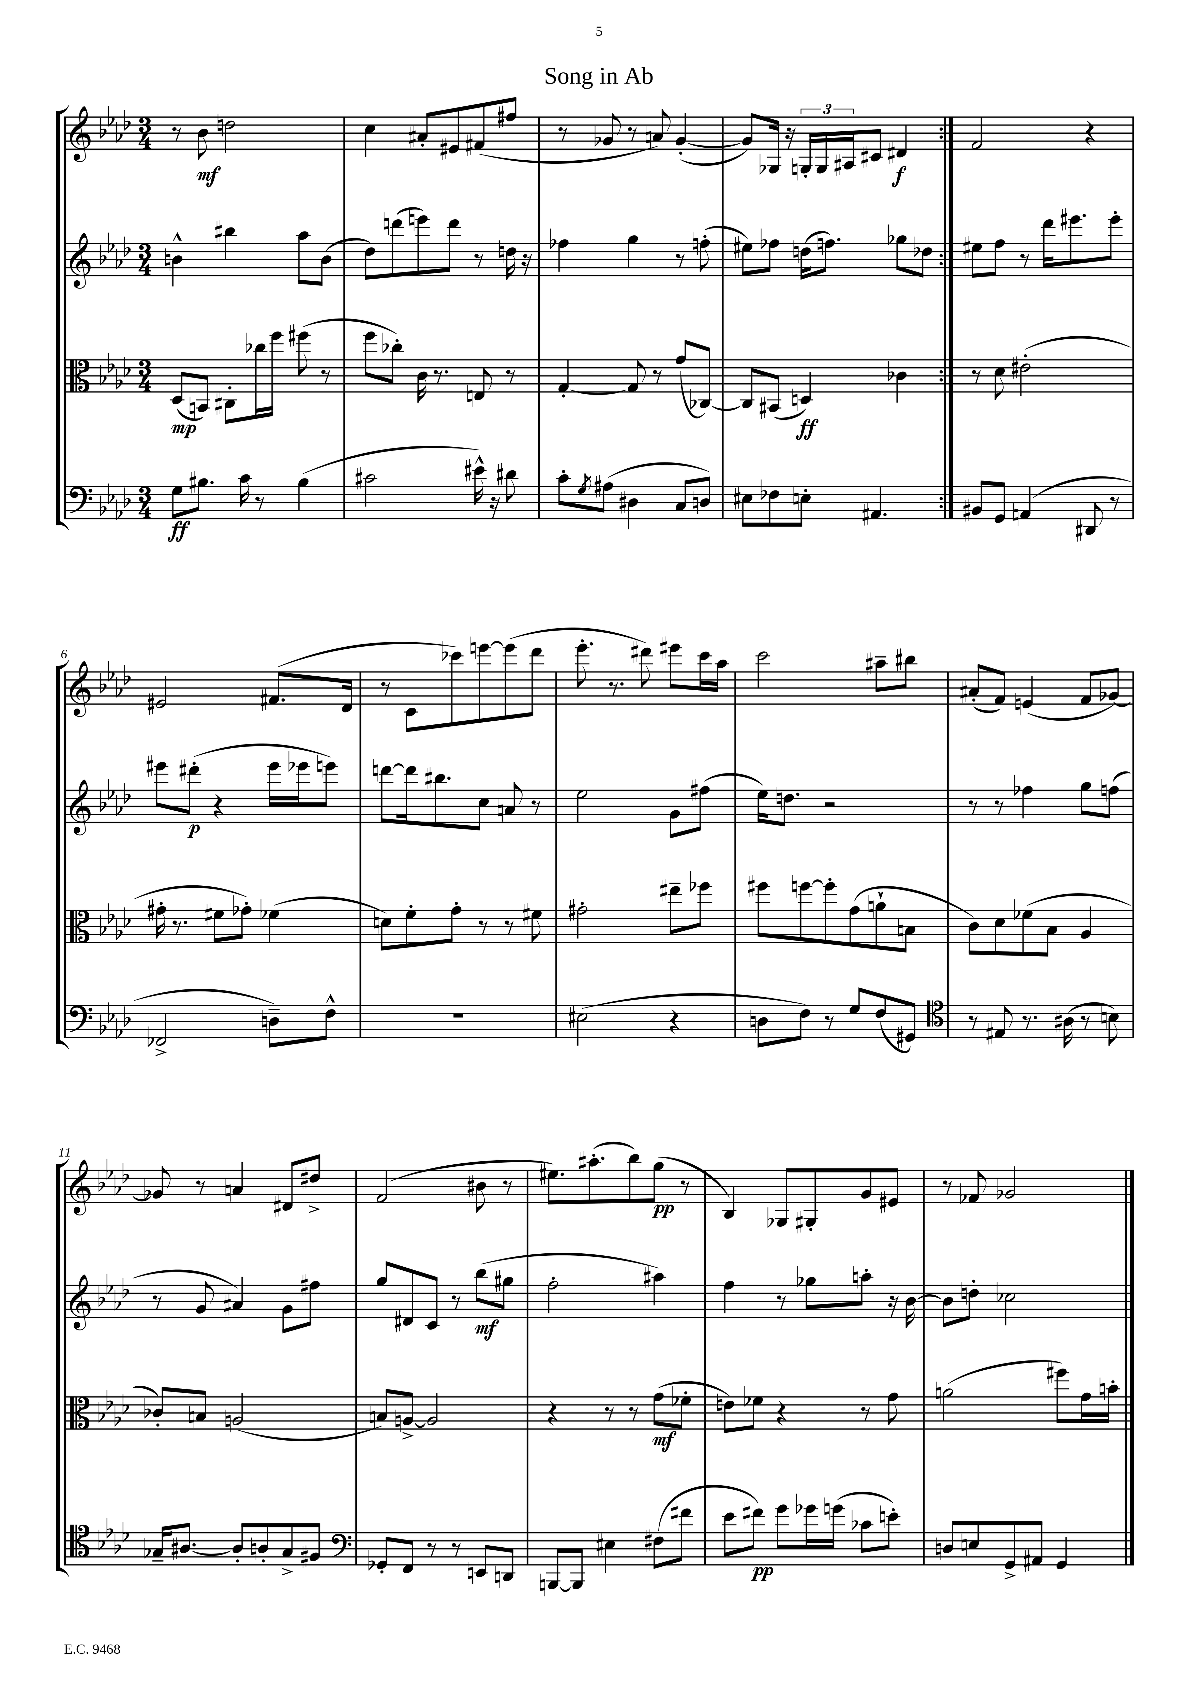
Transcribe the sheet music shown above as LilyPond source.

\header { title = "Song in Ab" }
<<
\new StaffGroup <<
\new Staff = "s0" {
    \clef treble \key aes \major \numericTimeSignature \time 3/4
    \repeat volta 2 { r8 bes'8\mf d''2 |
    c''4 ais'8-. eis'8 fis'8( fis''8 |
    r8 ges'8 r8 a'8) ges'4~-.( |
    ges'8) ges16 r16 \tuplet 3/2 { g16-. g16 ais16 } cis'8 dis'4\f | }
    f'2 r4 |
    eis'2 fis'8.( des'16 |
    r8 c'8 ces'''8) e'''8~ e'''8( des'''8 |
    ees'''8.-. r8. dis'''8) eis'''8 c'''16 aes''16 |
    c'''2 ais''8-- bis''8 |
    ais'8-.( f'8) e'4( f'8 ges'8~) |
    ges'8 r8 a'4 dis'8 dis''8-> |
    f'2( bis'8 r8 |
    eis''8.) ais''8.-.( bes''8) g''8\pp( r8 |
    bes4) ges8 gis8-. g'8 eis'8 |
    r8 fes'8 ges'2 \bar "|." |
}
\new Staff = "s1" {
    \clef treble \key aes \major \numericTimeSignature \time 3/4
    \repeat volta 2 { b'4-^ bis''4 aes''8 b'8( |
    des''8) d'''8( e'''8) d'''8 r8 d''16 r16 |
    fes''4 g''4 r8 f''8-.( |
    eis''8) fes''8 d''16( f''8.) ges''8 des''8 | }
    eis''8 f''8 r8 des'''16 eis'''8. eis'''8-. |
    eis'''8 dis'''8-.\p( r4 eis'''16 ees'''16 e'''8) |
    d'''8~ d'''16 bis''8. c''8 a'8 r8 |
    ees''2 g'8 fis''8( |
    ees''16) d''8. r2 |
    r8 r8 fes''4 g''8 f''8( |
    r8 g'8 ais'4) g'8 fis''8 |
    g''8 dis'8 c'8 r8 bes''8\mf( gis''8 |
    f''2-. ais''4) |
    f''4 r8 ges''8 a''8-. r16 bes'16~ |
    bes'8 d''8-. ces''2 \bar "|." |
}
\new Staff = "s2" {
    \clef alto \key aes \major \numericTimeSignature \time 3/4
    \repeat volta 2 { des8\mp( b,8) cis8-. ces''16 f''16 fis''8( r8 |
    f''8 ces''8-.) c'16 r8. e8 r8 |
    g4~-. g8 r8 g'8( ces8~) |
    ces8 bis,8( d4\ff) ces'4 | }
    r8 des'8 eis'2-.( |
    gis'16-. r8. fis'8 ges'8-.) fes'4( |
    d'8) f'8-. g'8-. r8 r8 fis'8 |
    gis'2-. eis''8-- fes''8 |
    fis''8 f''8~ f''8-. g'8( a'8-! b8 |
    c'8) des'8 fes'8( bes8 aes4 |
    ces'8-.) b8 a2( |
    b8) a8~-> a2 |
    r4 r8 r8 g'8\mf( fes'8-. |
    e'8) fes'8 r4 r8 g'8 |
    a'2( fis''8) g'16 b'16-. \bar "|." |
}
\new Staff = "s3" {
    \clef bass \key aes \major \numericTimeSignature \time 3/4
    \repeat volta 2 { g8\ff bis8. c'16 r8 bis4( |
    cis'2 eis'16-^) r16 dis'8 |
    c'8-. \acciaccatura { g8 } ais8( dis4 c8 d8) |
    eis8 fes8 e8-. ais,4. | }
    bis,8 g,8 a,4( dis,8 r8 |
    fes,2-> d8--) f8-^ |
    R2. |
    eis2( r4 |
    d8 f8) r8 g8 f8( gis,8) |
    \clef tenor r8 eis8 r8. ais16( r8 b8) |
    ges16-- ais8.~ ais8-. a8-. ges8-> fis8 |
    \clef bass ges,8-. f,8 r8 r8 e,8 d,8 |
    b,,8~ b,,8 eis4 fis8( fis'8 |
    ees'8 fis'8\pp) g'8 ges'16 g'16( ces'8 e'8-.) |
    d8 e8 g,8-> ais,8 g,4 \bar "|." |
}
>>
>>
